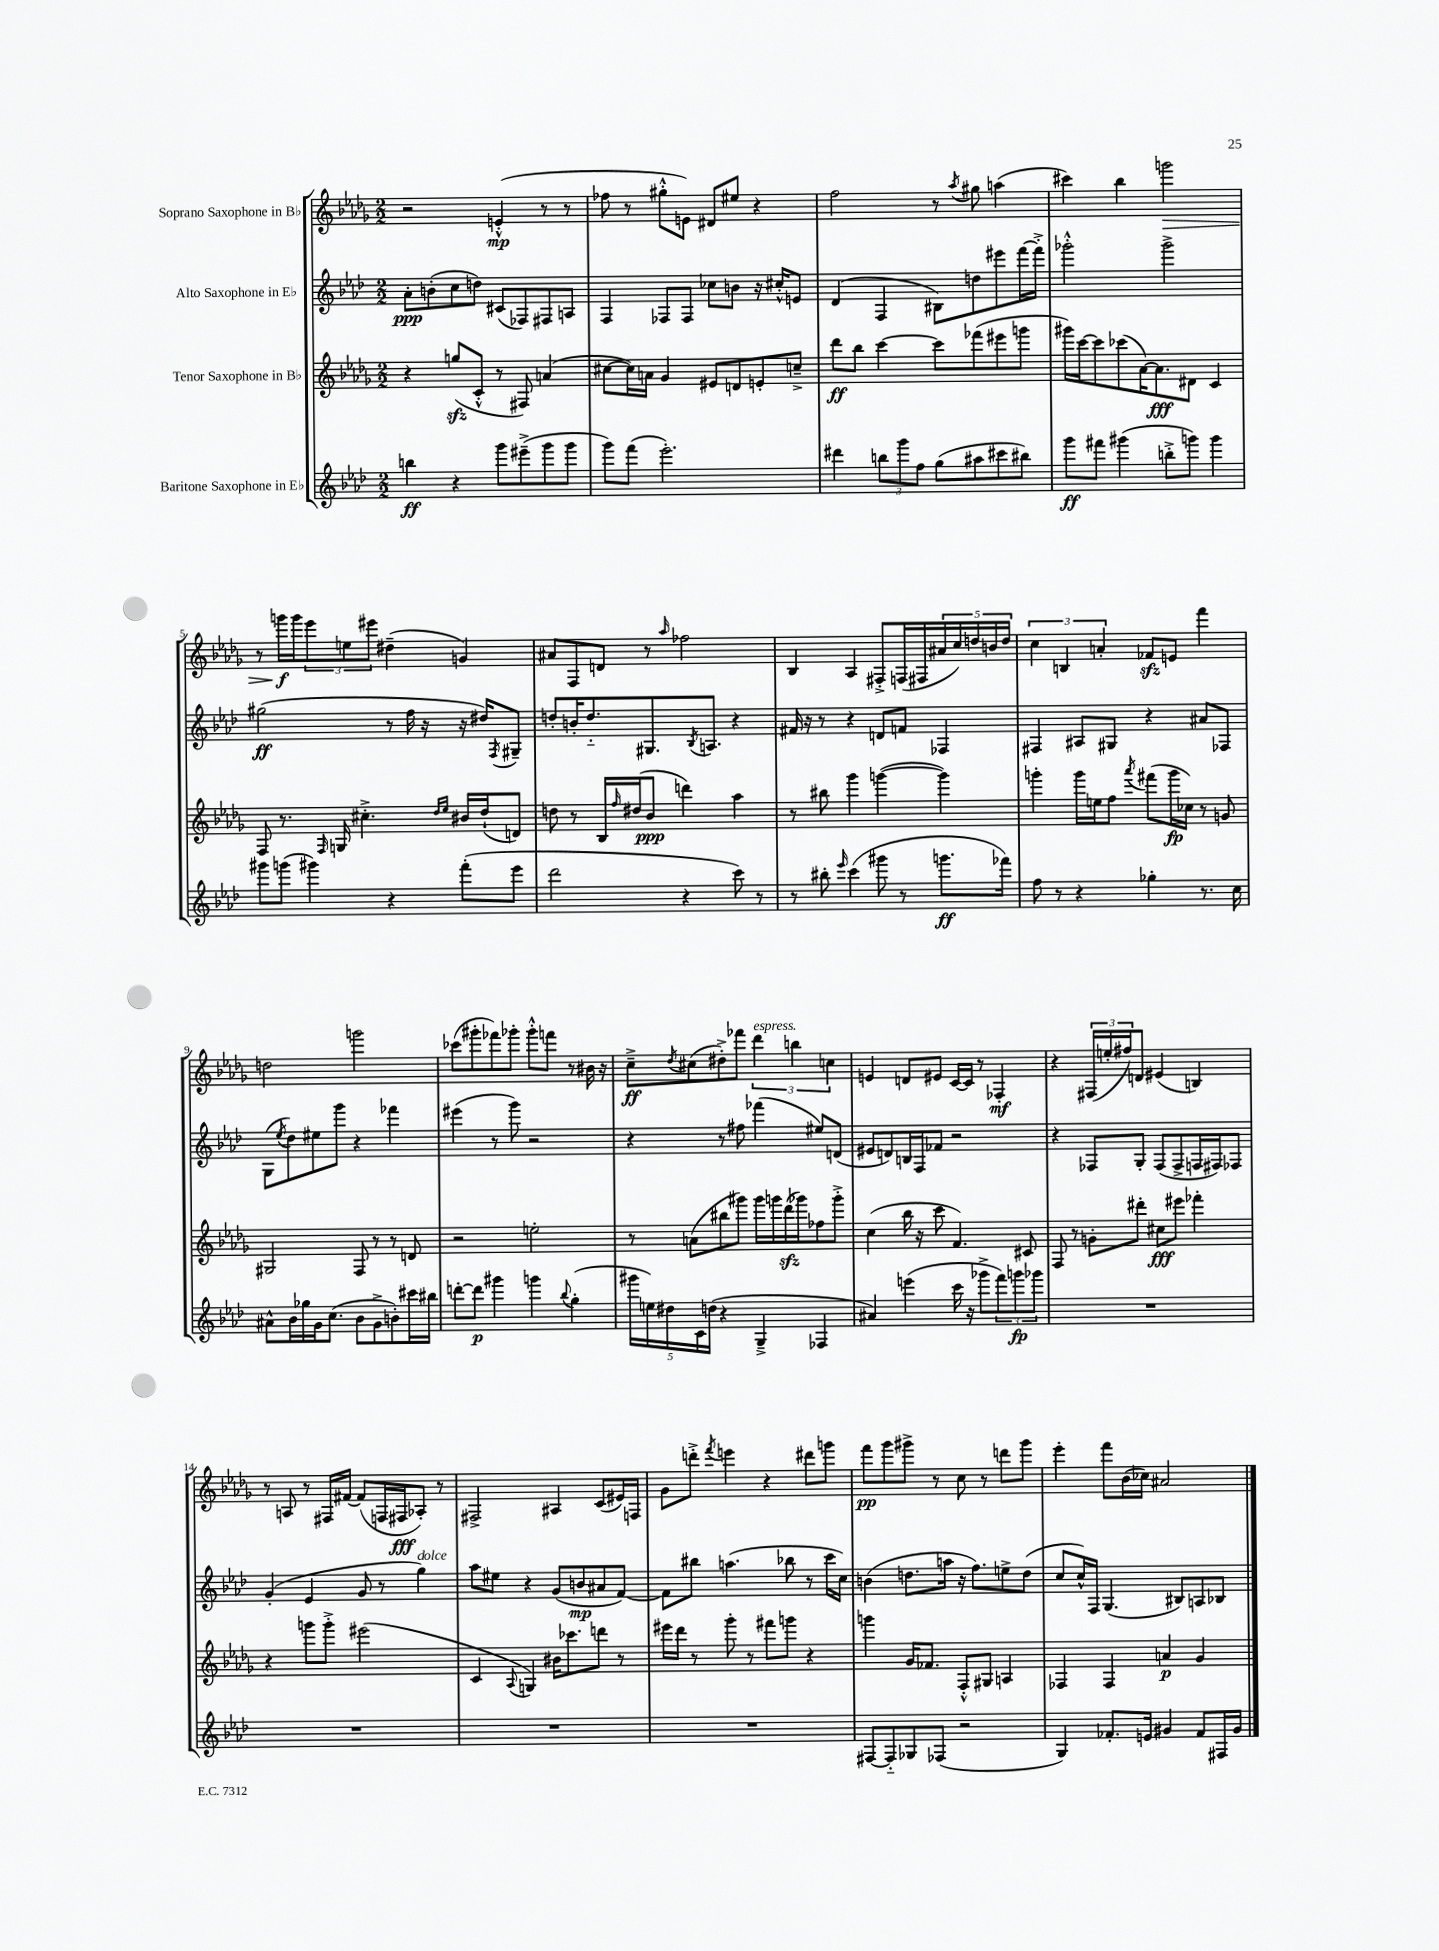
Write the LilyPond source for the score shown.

<<
\new StaffGroup <<
\new Staff = "s0" \with { instrumentName = "Soprano Saxophone in Bb" } {
    \clef treble \key des \major \numericTimeSignature \time 2/2
    r2 e'4-.-^\mp( r8 r8 |
    fes''8 r8 gis''8-.-^ e'8) dis'8 eis''8 r4 |
    f''2 r8 \acciaccatura { aes''8 } gis''8 a''4( |
    cis'''4) bes''4 g'''2\> |
    r8 g'''16\f\! g'''16 \tuplet 3/2 { ees'''8 e''8 eis'''8 } dis''4--( g'4) |
    ais'8 f8 d'8 r8 \grace { aes''16 } fes''2 |
    bes4 aes4 fis8-.-> f16( fis16 \tuplet 5/4 { ais'16 c''16) d''16 b'16 d''16 } |
    \tuplet 3/2 { c''4 b4 a'4-. } fes'8\sfz e'8 f'''4 |
    d''2 g'''2 |
    ces'''8( gis'''8-. fes'''8) ges'''8-. ges'''8-.-^ f'''8 r8 bis'16 r16 |
    c''8--->\ff \acciaccatura { des''8 } cis''8( dis''8-.->) fes'''8 \tuplet 3/2 { des'''4^\markup { \italic "espress." } b''4 c''4 } |
    e'4 d'8 eis'8 c'16~ c'16 r8 fes4-.\mf |
    r4 \tuplet 3/2 { fis16( e''16-. fis''16) } d'8 eis'4( b4) |
    r8 a8 r8 fis16 fis'16~ fis'8( f16 fis16\fff aes8-.) r8 |
    fis2-> ais4 c'8( eis'16) f16 |
    ges'8 d'''8-.-> \acciaccatura { f'''8 } e'''4 r4 dis'''8 g'''8 |
    f'''8\pp ges'''8 gis'''8-> r8 c''8 r8 d'''8 gis'''8 |
    ees'''4-. f'''8 bes'16( ces''16) ais'2 \bar "|." |
}
\new Staff = "s1" \with { instrumentName = "Alto Saxophone in Eb" } {
    \clef treble \key aes \major \numericTimeSignature \time 2/2
    aes'8-.\ppp b'8-.( c''8 d''8) cis'8( fes8) fis8 a8 |
    f4 fes8 fes8 ces''8 b'8 r16 cis''16-.-^ e'8 |
    des'4( f4 bis8) d''8 eis'''8 f'''16~ f'''16-.-> |
    ges'''2-.-^ ges'''2-> |
    gis''2\ff( r8 f''16 r16 r16 dis''16) \acciaccatura { f8 } gis8-- |
    d''8-. b'16-. d''8.-_ gis8. \acciaccatura { bes8 } a8. r4 |
    fis'16 r16 r8 r4 d'8 f'8 fes4 |
    fis4 ais8 gis8 r4 ais'8 fes8 |
    g8( \acciaccatura { ees''8 } des''8) eis''8 g'''8 r4 fes'''4 |
    eis'''4( r8 g'''8) r2 |
    r4 r8 fis''8 fes'''4( eis''8) d'8( |
    eis'8 d'8) b16 f16 fes'8 r2 |
    r4 fes8 g8-. fes8( fes8-> f16 fis16) fes8 |
    g'4-.( ees'4 g'8 r8 g''4^\markup { \italic "dolce" }) |
    aes''8 eis''8 r4 g'8( b'8\mp ais'8 f'8~) |
    f'8 bis''8 a''4.( bes''8 r8 c'''16 c''16) |
    b'4( d''8. a''16 r16 f''8.) e''8-> d''8( |
    c''8 c''16-^) f16 g4.( bis8) a8 bes8 \bar "|." |
}
\new Staff = "s2" \with { instrumentName = "Tenor Saxophone in Bb" } {
    \clef treble \key des \major \numericTimeSignature \time 2/2
    r4 g''8\sfz( c'8-.-^ r8 fis8) a'4( |
    cis''8~ cis''16) a'16 ges'4 eis'8 d'8 e'8-. c''8---> |
    des'''8\ff bes''8 c'''4~ c'''8 fes'''8( eis'''8 g'''8 |
    gis'''16) c'''16~ c'''8 ces'''8( aes'16~) aes'8.\fff dis'8 c'4 |
    f8 r8. \grace { f16 } g16 cis''4.-.-> \grace { des''16 ees''16 } bis'16 des''16-!( d'8) |
    d''8 r8 bes16 \grace { f''16 } dis''16( bes'8\ppp d'''4) aes''4 |
    r8 bis''8 ges'''4 g'''4~( g'''4) |
    g'''4-. g'''16 e''16 f''8 \acciaccatura { aes'''8 } fis'''8( g'''16\fp ces''16) r8 g'8 |
    gis2 f8 r8 r8 d'8 |
    r2 e''2-. |
    r8 a'8( bis''8 gis'''8) gis'''16 g'''16 des'''16\sfz( ges'''16) fes''8 ges'''8-.-> |
    c''4( bes''16 r16 c'''8 f'4.) cis'8 |
    f8 r8 g'8-. dis'''8-. cis''8\fff eis'''8 fes'''4-. |
    r4 g'''8 g'''8-.-> eis'''2( |
    c'4 \appoggiatura { aes8 } g4) bis'16 ces'''8. d'''8 r8 |
    eis'''16 des'''16 r8 ges'''8-. r8 fis'''8 g'''8 r4 |
    g'''4 ges'16 fes'8. f8-.-^ gis8 a4 |
    fes4 fes4 a'4\p ges'4 \bar "|." |
}
\new Staff = "s3" \with { instrumentName = "Baritone Saxophone in Eb" } {
    \clef treble \key aes \major \numericTimeSignature \time 2/2
    b''4\ff r4 g'''8 eis'''8--->( g'''8 g'''8 |
    g'''8) f'''8( ees'''2.-.) |
    dis'''4 \tuplet 3/2 { b''8 g'''8 f''8 } g''8( ais''8 cis'''8 bis''8) |
    g'''8\ff fis'''8 gis'''4( b''8-.-> g'''8) g'''4 |
    gis'''8 g'''8( gis'''4) r4 f'''8-.( ees'''8 |
    des'''2 r4 c'''8) r8 |
    r8 bis''8-. \grace { ees'''16 } c'''4( gis'''8 r8 g'''8.\ff fes'''16) |
    f''8 r8 r4 ges''4-. r8. c''16 |
    ais'8-^ bes'16 ges''16 g'16 c''8.( bes'8 g'8-> b'8-.) cis'''16 bis''16 |
    d'''8~-. d'''8\p gis'''4 g'''4 \appoggiatura { bes''8 } g''4-.( |
    \tuplet 5/4 { gis'''16 e''16) dis''16 c'16 d''16( } r4 g4---> fes4 |
    ais'4) e'''4( c'''16 r16 ges'''8-> \tuplet 3/2 { f'''8) g'''8\fp ges'''8 } |
    R1 |
    R1 |
    R1 |
    R1 |
    fis8~ fis8-_ ges8 fes8( r2 |
    g4) fes'8.-. e'16 gis'4 fes'8 fis16 gis'16 \bar "|." |
}
>>
>>
